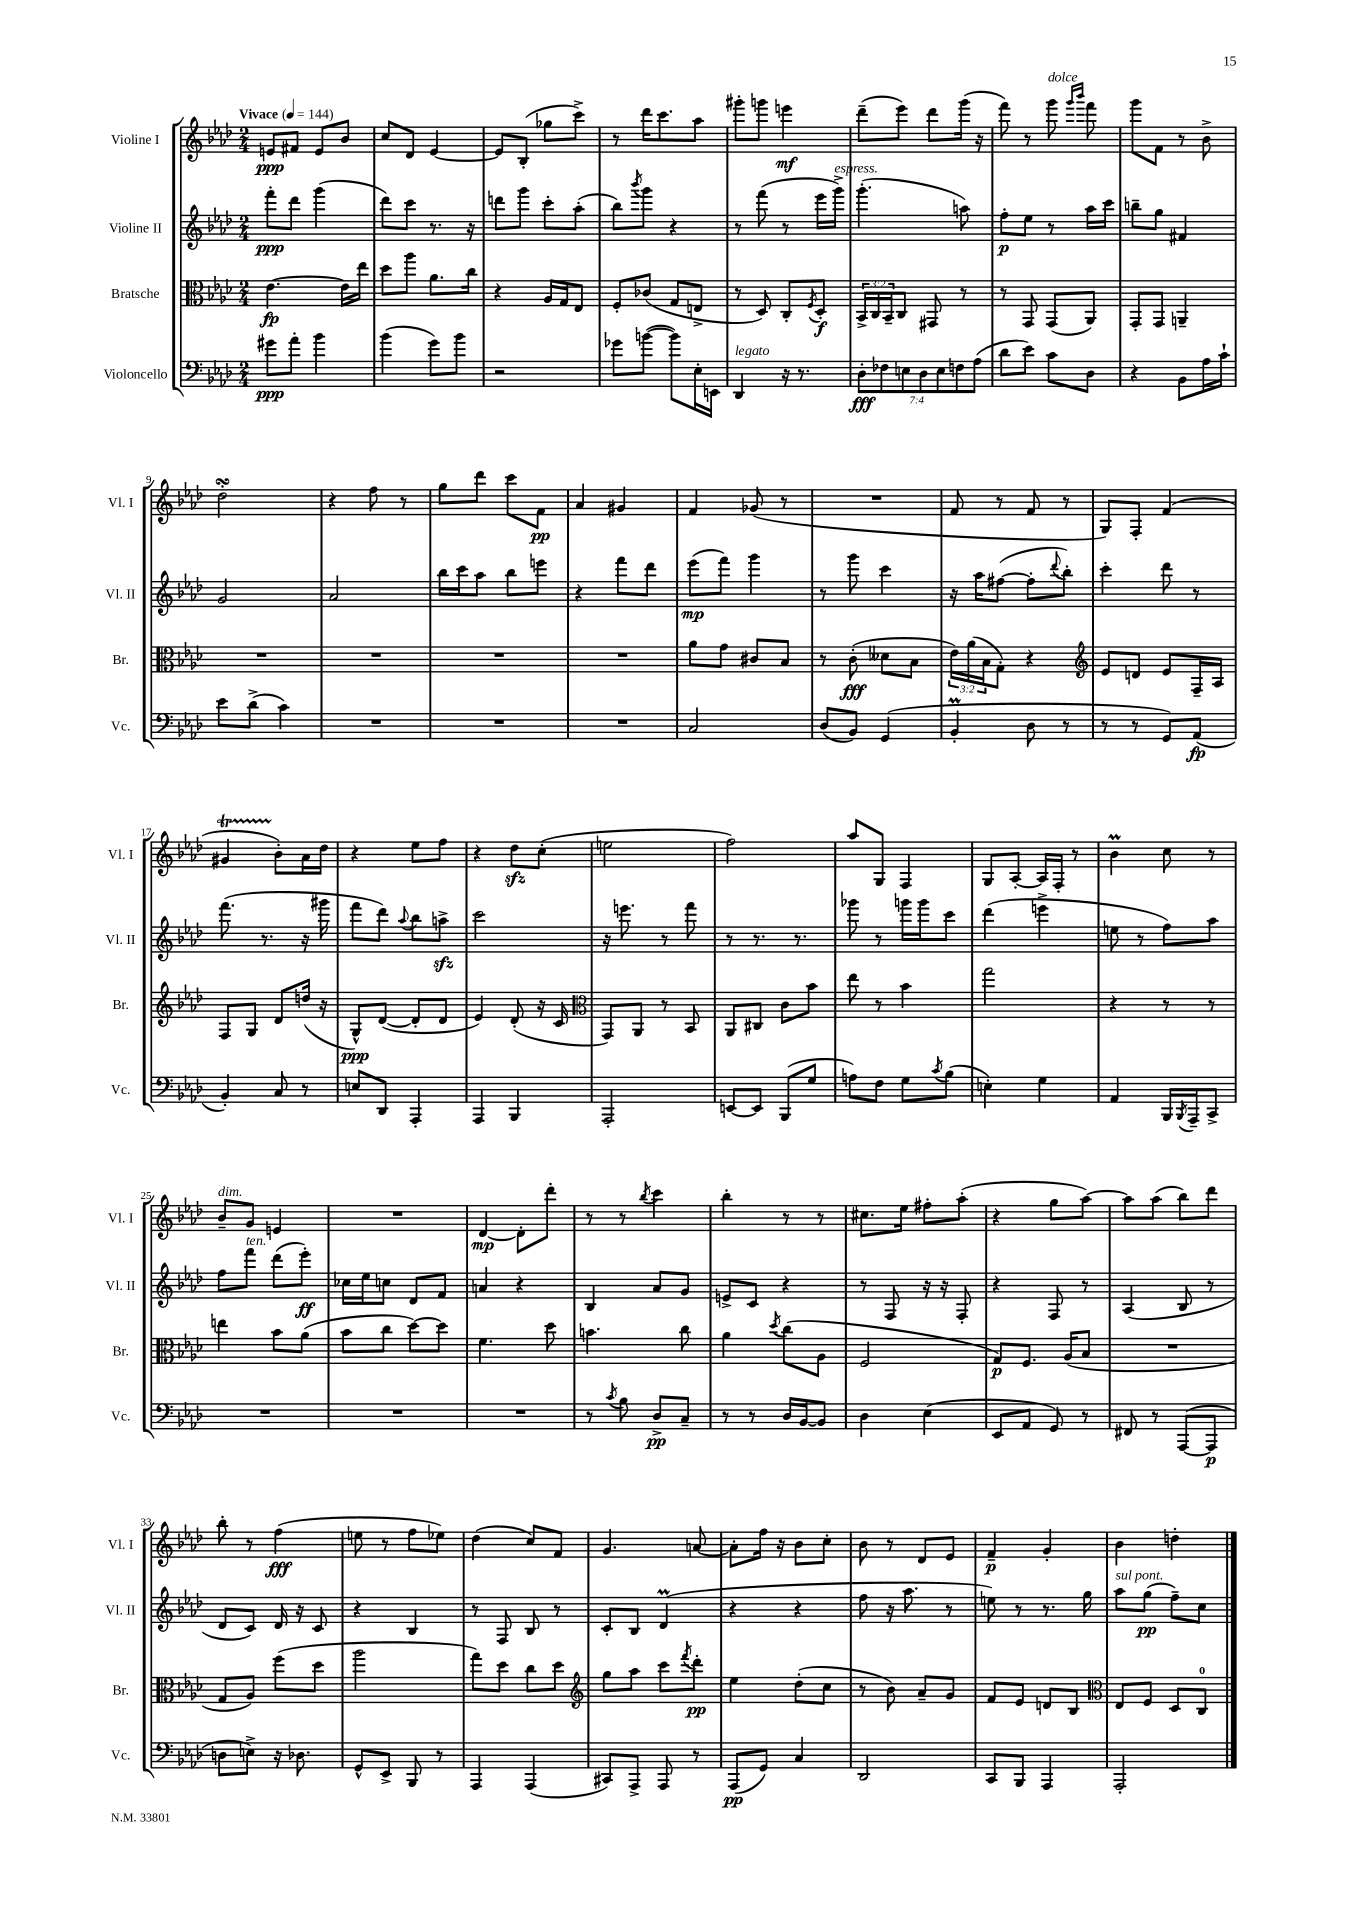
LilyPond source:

<<
\new StaffGroup <<
\new Staff = "s0" \with { instrumentName = "Violine I" shortInstrumentName = "Vl. I" } {
    \clef treble \key aes \major \numericTimeSignature \time 2/4 \tempo "Vivace" 4 = 144
    e'8\ppp fis'8 e'8 bes'8 |
    c''8 des'8 ees'4~ |
    ees'8 bes8-.( ges''8 c'''8->) |
    r8 des'''16 c'''8. aes''8 |
    gis'''8-. g'''8 e'''4\mf |
    des'''8--( ees'''8) des'''8 g'''16( r16 |
    f'''8) r8 g'''8^\markup { \italic "dolce" } \grace { g'''16 bes'''16 } f'''8 |
    g'''8 f'8 r8 bes'8-> |
    des''2-.\turn |
    r4 f''8 r8 |
    g''8 des'''8 c'''8 f'8\pp |
    aes'4 gis'4 |
    f'4 ges'8( r8 |
    R2 |
    f'8 r8 f'8 r8 |
    g8) f8-. f'4( |
    gis'4\startTrillSpan bes'8-.\stopTrillSpan) aes'16 des''16 |
    r4 ees''8 f''8 |
    r4 des''8\sfz c''8-.( |
    e''2 |
    f''2) |
    aes''8 g8 f4 |
    g8 aes8~-. aes16 f16-. r8 |
    bes'4\prall c''8 r8 |
    bes'8--^\markup { \italic "dim." } g'8 e'4 |
    R2 |
    des'4~\mp des'8-. des'''8-. |
    r8 r8 \acciaccatura { bes''8 } c'''4 |
    bes''4-. r8 r8 |
    cis''8. ees''16 fis''8-. aes''8-.( |
    r4 g''8 aes''8~) |
    aes''8 aes''8( bes''8) des'''8 |
    bes''8-. r8 f''4\fff( |
    e''8 r8 f''8 ees''8) |
    des''4( c''8) f'8 |
    g'4. a'8~ |
    a'8-. f''16 r16 bes'8 c''8-. |
    bes'8 r8 des'8 ees'8 |
    f'4--\p g'4-. |
    bes'4 d''4-. \bar "|." |
}
\new Staff = "s1" \with { instrumentName = "Violine II" shortInstrumentName = "Vl. II" } {
    \clef treble \key aes \major \numericTimeSignature \time 2/4
    f'''8-.\ppp des'''8 g'''4( |
    des'''8) c'''8 r8. r16 |
    d'''8 g'''8 c'''8-. aes''8-.( |
    bes''8) \acciaccatura { bes'''8 } g'''8 r4 |
    r8 f'''8( r8 ees'''16 g'''16->^\markup { \italic "espress." }) |
    g'''4.-.( a''8) |
    f''8-.\p ees''8 r8 aes''16 c'''16 |
    b''8-- g''8 fis'4 |
    g'2 |
    aes'2 |
    bes''16 c'''16 aes''8 bes''8 e'''8 |
    r4 f'''8 des'''8 |
    ees'''8\mp( f'''8) g'''4 |
    r8 g'''8 c'''4 |
    r16 aes''16 fis''8~( fis''8-. \appoggiatura { des'''8 } bes''8-.) |
    c'''4-. des'''8 r8 |
    f'''8.( r8. r16 gis'''16 |
    f'''8 des'''8) \appoggiatura { aes''8 } bes''8 a''8->\sfz |
    c'''2 |
    r16 e'''8. r8 f'''8 |
    r8 r8. r8. |
    ges'''8 r8 g'''16 g'''16 c'''8 |
    des'''4( e'''4-> |
    e''8 r8 f''8) aes''8 |
    f''8 f'''8^\markup { \italic "ten." } des'''8( ees'''8-.\ff) |
    ces''16 ees''16 c''8 des'8 f'8 |
    a'4 r4 |
    bes4 aes'8 g'8 |
    e'8-> c'8 r4 |
    r8 f8 r16 r16 f8-. |
    r4 f8 r8 |
    aes4( bes8 r8 |
    des'8 c'8) des'16 r16 c'8 |
    r4 bes4 |
    r8 f8 bes8 r8 |
    c'8-. bes8 des'4\prall( |
    r4 r4 |
    f''8 r16 aes''8. r8 |
    e''8) r8 r8. g''16 |
    aes''8^\markup { \italic "sul pont." } g''8\pp( f''8--) c''8 \bar "|." |
}
\new Staff = "s2" \with { instrumentName = "Bratsche" shortInstrumentName = "Br." } {
    \clef alto \key aes \major \numericTimeSignature \time 2/4 \override Staff.TupletNumber.text = #tuplet-number::calc-fraction-text
    ees'4.~\fp ees'16 ees''16 |
    des''8 aes''8 aes'8. c''16 |
    r4 aes16 g16 ees8 |
    f8-. ces'8( g8 e8-> |
    r8 des8) c8-. \acciaccatura { f8 } des8-.\f |
    \tuplet 3/2 { bes,16-> c16 bes,16-- } c8 gis,8 r8 |
    r8 g,8 g,8( aes,8) |
    g,8-. g,8 a,4-- |
    R2 |
    R2 |
    R2 |
    R2 |
    aes'8 g'8 cis'8 bes8 |
    r8 c'8-.\fff( deses'8 bes8 |
    \tuplet 3/2 { ees'16) aes'16( bes16 } g8-.) r4 |
    \clef treble ees'8 d'8 ees'8 f16-- aes16 |
    f8 g8 des'8 d''16( r16 |
    g8-^\ppp) des'8~( des'8-. des'8 |
    ees'4) des'8-.( r16 c'16 |
    \clef alto g,8) aes,8 r8 bes,8 |
    aes,8 cis8 c'8 bes'8 |
    ees''8 r8 bes'4 |
    g''2 |
    r4 r8 r8 |
    e''4 bes'8 aes'8( |
    bes'8 c''8 des''8~) des''8 |
    f'4. des''8 |
    b'4. c''8 |
    aes'4 \acciaccatura { des''8 } c''8( aes8 |
    f2 |
    g8\p) f8. aes16( bes8 |
    R2 |
    g8 aes8) f''8( des''8 |
    aes''2 |
    g''8) des''8 c''8 des''8 |
    \clef treble g''8 aes''8 c'''8 \acciaccatura { f'''8 } des'''8-.\pp |
    ees''4 des''8-.( c''8 |
    r8 bes'8) aes'8-- g'8 |
    f'8 ees'8 d'8 bes8 |
    \clef alto ees8 f8 des8 c8-0 \bar "|." |
}
\new Staff = "s3" \with { instrumentName = "Violoncello" shortInstrumentName = "Vc." } {
    \clef bass \key aes \major \numericTimeSignature \time 2/4 \override Staff.TupletNumber.text = #tuplet-number::calc-fraction-text
    gis'8\ppp aes'8-. bes'4 |
    bes'4( g'8) bes'8 |
    r2 |
    ges'8 b'8~( b'8) ees16-. e,16 |
    des,4^\markup { \italic "legato" } r16 r8. |
    \tuplet 7/4 { des8-.\fff fes8 e8 des8 e8 f8 aes8( } |
    des'8 ees'8) c'8 des8 |
    r4 bes,8 aes16 c'16-! |
    ees'8 des'8->( c'4) |
    R2 |
    R2 |
    R2 |
    c2 |
    des8( bes,8) g,4( |
    bes,4-.\prall des8 r8 |
    r8 r8 g,8) aes,8\fp( |
    bes,4-.) c8 r8 |
    e8 des,8 aes,,4-. |
    aes,,4 bes,,4 |
    aes,,2-. |
    e,8~ e,8 bes,,8( g8 |
    a8) f8 g8 \acciaccatura { c'8 } bes8( |
    e4-.) g4 |
    aes,4 bes,,16 \acciaccatura { bes,,8 } aes,,16-- c,8-> |
    R2 |
    R2 |
    R2 |
    r8 \acciaccatura { c'8 } bes8 des8->\pp c8-- |
    r8 r8 des16 bes,16~ bes,8 |
    des4 ees4( |
    ees,8 aes,8 g,8) r8 |
    fis,8 r8 aes,,8~( aes,,8\p |
    d8 e8->) r16 des8. |
    g,8-^ ees,8-> bes,,8 r8 |
    aes,,4 aes,,4( |
    cis,8) aes,,8-> aes,,8 r8 |
    aes,,8\pp( g,8) c4 |
    des,2 |
    c,8 bes,,8 aes,,4 |
    aes,,2-. \bar "|." |
}
>>
>>
